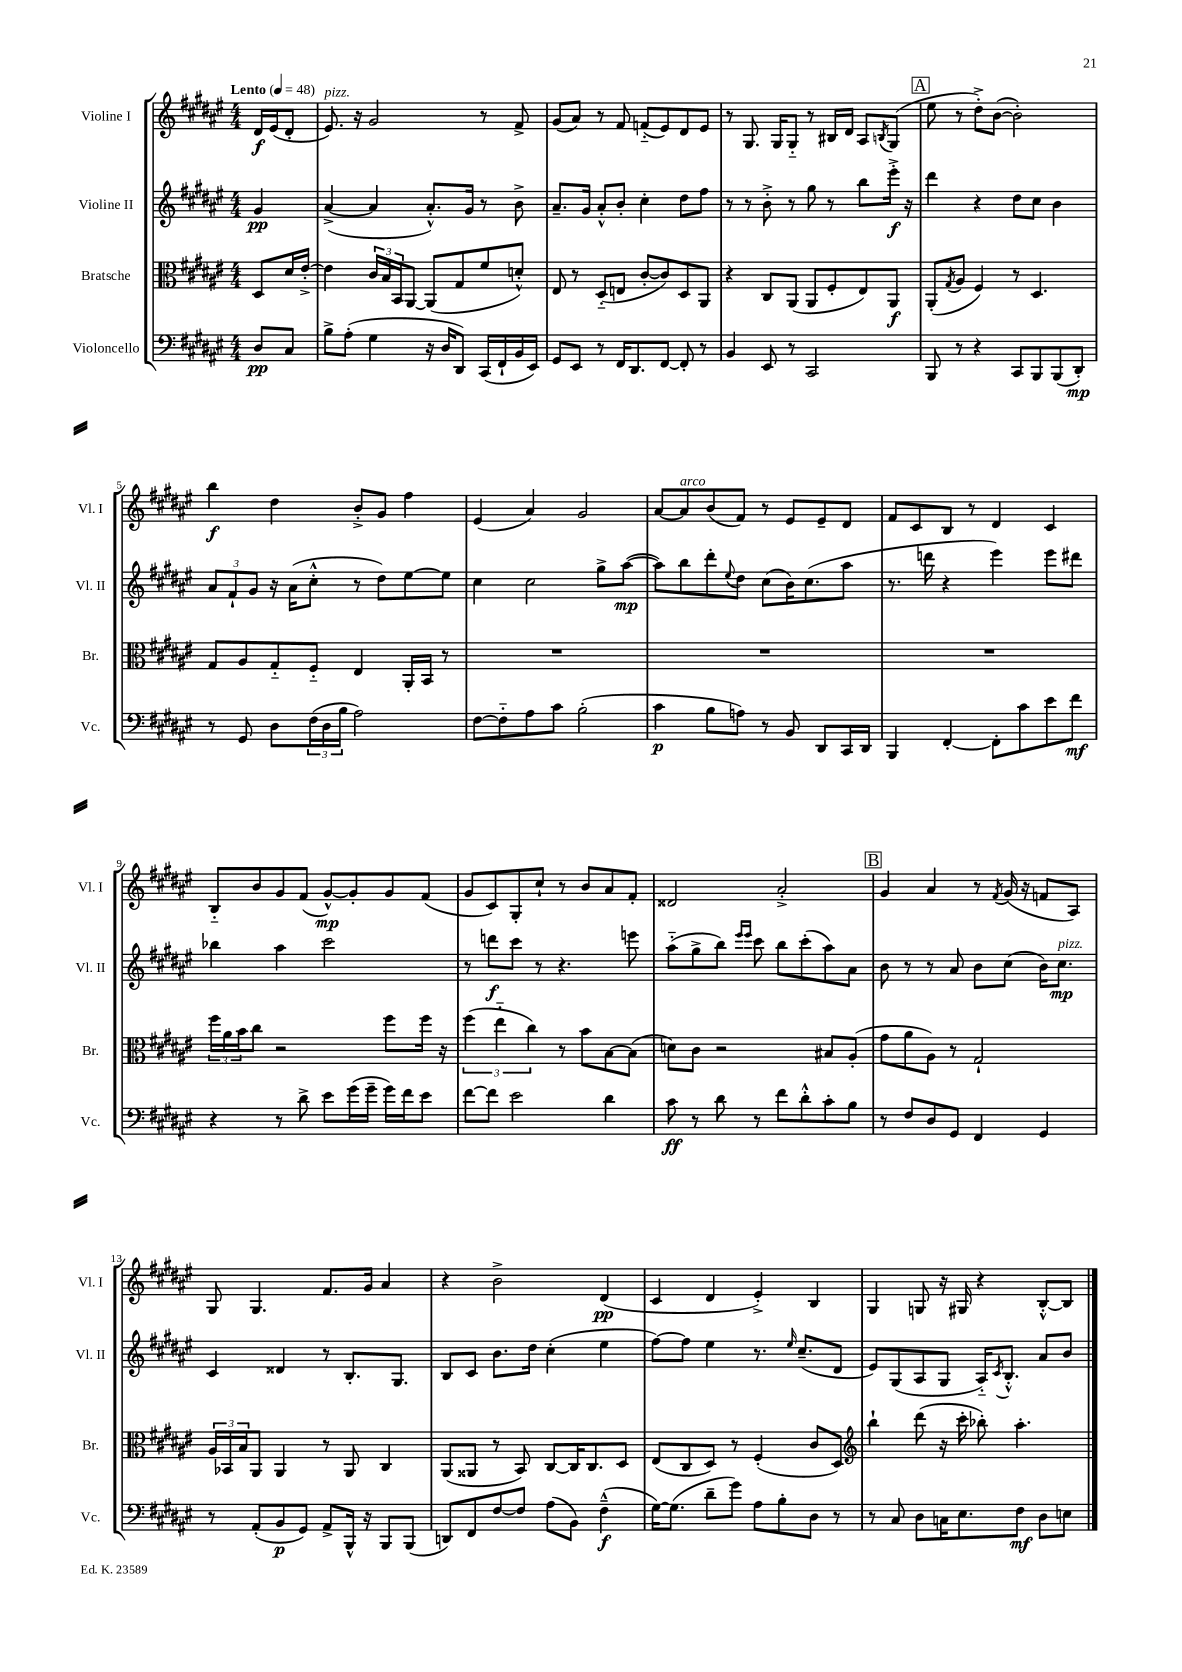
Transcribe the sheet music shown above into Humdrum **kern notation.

**kern	**kern	**kern	**kern
*staff4	*staff3	*staff2	*staff1
*clefF4	*clefC3	*clefG2	*clefG2
*k[f#c#g#d#a#e#]	*k[f#c#g#d#a#e#]	*k[f#c#g#d#a#e#]	*k[f#c#g#d#a#e#]
*M4/4	*M4/4	*M4/4	*M4/4
*MM48	*MM48	*MM48	*MM48
8D#	8D#	4g#	16d#
.	.	.	(16e#
8C#	16d#	.	8d#'
.	[16e#'^	.	.
=	=	=	=
8B^	4e#]	([4a#^	8.e#)
(8A#'	.	.	.
.	.	.	16r
4G#	24c#	4a#]	2g#
.	24B	.	.
.	24BB	.	.
.	[8AA#	.	.
16r	(8AA#]	8.a#'^^)	.
16D#	.	.	.
8DD#)	8G#	.	.
.	.	16g#	.
(16CC#	8f#	8r	8r
16FF#`	.	.	.
16BB	8d'^^)	8b^	8f#^
16EE#)	.	.	.
=	=	=	=
8GG#	8E#	8.a#~	(8g#
8EE#	8r	.	8a#)
.	.	16g#	.
8r	(8D#'~	8a#'^^	8r
16FF#	8E	8b'	8f#
8.DD#	.	.	.
.	[8c#'	4cc#'	(8f'~
[8FF#	8c#])	.	8e#)
8FF#']	8D#	8dd#	8d#
8r	8AA#	8ff#	8e#
=	=	=	=
4BB	4r	8r	8r
.	.	8r	8.G#
8EE#	8C#	8b'^	.
.	.	.	16G#
8r	(8AA#	8r	8G#'~
2CC#	8AA#	8gg#	8r
.	8F#'	8r	16B#
.	.	.	16d#
.	8E#)	8bb	8A#
.	.	.	8qB
.	8AA#	16eee#'^	(8G#
.	.	16r	.
=	=	=	=
8BBB	(8AA#'	4ddd#	8ee#
.	8qG#	.	.
8r	8A#	.	8r
4r	4F#)	4r	8dd#'^)
.	.	.	([8b
8CC#	8r	8dd#	2b'])
8BBB	4.D#	8cc#	.
(8BBB	.	4b	.
8DD#')	.	.	.
=	=	=	=
8r	8G#	12a#	4bb
.	.	12f#`	.
8GG#	8A#	.	.
.	.	12g#	.
8D#	8G#'~	16r	4dd#
.	.	(16a#	.
(24F#	8F#'~	8cc#'^^	.
24D#	.	.	.
24B	.	.	.
2A#)	4E#	8r	8b'^
.	.	8dd#)	8g#
.	16AA#'	[8ee#	4ff#
.	16BB	.	.
.	8r	8ee#]	.
=	=	=	=
[8F#	1r	4cc#	(4e#
8F#'~]	.	.	.
8A#	.	2cc#	4a#)
8c#	.	.	.
(2B'	.	.	2g#
.	.	8gg#^	.
.	.	([8aa#	.
=	=	=	=
4c#	1r	8aa#])	[8a#
.	.	8bb	8a#]
8B	.	8ddd#'	(8b
.	.	8qqee#	.
8A)	.	8dd#	8f#)
8r	.	(8cc#	8r
8BB	.	16b)	8e#
.	.	(8.cc#	.
8DD#	.	.	8e#~
16CC#	.	8aa#	8d#
16DD#	.	.	.
=	=	=	=
4BBB	1r	8.r	8f#
.	.	.	8c#
.	.	16ddd	.
[4FF#'	.	4r	8B
.	.	.	8r
8FF#']	.	4eee#)	4d#
8c#	.	.	.
8e#	.	8eee#	4c#
8f#	.	8ddd#	.
=	=	=	=
4r	24ff#	4bb-	8B'~
.	24a#	.	.
.	24b	.	.
.	8cc#	.	8b
8r	2r	4aa#	8g#
8d#^	.	.	(8f#
8e#	.	2ccc#	[8g#^^)
(16g#	.	.	8g#']
16g#~	.	.	.
16g#)	8ff#	.	8g#
16f#	.	.	.
8e#	16ff#	.	(8f#
.	16r	.	.
=	=	=	=
[8f#	(6ff#	8r	8g#
8f#]	.	8ddd	8c#)
.	6ee#'~	.	.
2e#	.	8ccc#	8G#'
.	6cc#)	.	.
.	.	8r	8cc#`
.	8r	4.r	8r
.	8b	.	8b
4d#	[8B	.	8a#
.	(8B]	8eee	8f#'
=	=	=	=
8c#	8d)	(8aa#'~	2d##
8r	8c#	8gg#^	.
8d#	2r	8bb)	.
.	.	16qqeee#	.
.	.	16qqeee#	.
8r	.	8ccc#	.
8f#	.	8bb	2a#'^
8d#'^^	.	(8ccc#'	.
8c#'	8B#	8aa#)	.
8B	(8A#'	8a#	.
=	=	=	=
8r	8g#	8b	4g#
8F#	8a#	8r	.
8D#	8A#)	8r	4a#
8GG#	8r	8a#	.
4FF#	2G#`	8b	8r
.	.	.	8qf#
.	.	(8cc#	(16g#
.	.	.	16r
4GG#	.	16b)	8f
.	.	8.cc#	.
.	.	.	8A#)
=	=	=	=
8r	24A#	4c#	8G#
.	24BB-	.	.
.	24B	.	.
(8AA#'	8AA#	.	4.G#
8BB	4AA#	4d##	.
8GG#)	.	.	.
8AA#^	8r	8r	8.f#
16BBB^^	8AA#	8.B'	.
16r	.	.	16g#
8BBB	4C#	.	4a#
.	.	8.G#	.
(8BBB	.	.	.
=	=	=	=
8DD)	(8AA#	8B	4r
8FF#	8AA##	8c#	.
[8F#	8r	8.b	2b^
8F#]	8BB)	.	.
.	.	16dd#	.
(8A#	[8C#	(4cc#'	.
8BB)	16C#]	.	.
.	8.C#	.	.
(4F#~^^	.	4ee#	(4d#
.	8D#	.	.
=	=	=	=
[16G#)	(8E#	[8ff#)	4c#
(8.G#]	.	.	.
.	8C#	8ff#]	.
8d#~	8D#)	4ee#	4d#
8g#)	8r	.	.
8A#	(4F#'	8.r	4e#'^)
8B'	.	.	.
.	.	16qqee#	.
.	.	(8.cc#~	.
8D#	8c#	.	4B
8r	8D#)	8d#	.
=	=	=	=
*	*clefG2	*	*
8r	4bb`	8e#)	4G#
8C#	.	(8G#	.
8D#	(8ddd#	8A#	8G
16C	16r	8G#	16r
8.E#	16ccc#'	.	16G#
.	8bb-')	16A#'~)	4r
.	.	8qc#	.
.	.	8.B'^^	.
8F#	4.aa#'	.	.
8D#	.	8a#	[8B'^^
8E	.	8b	8B]
==	==	==	==
*-	*-	*-	*-
